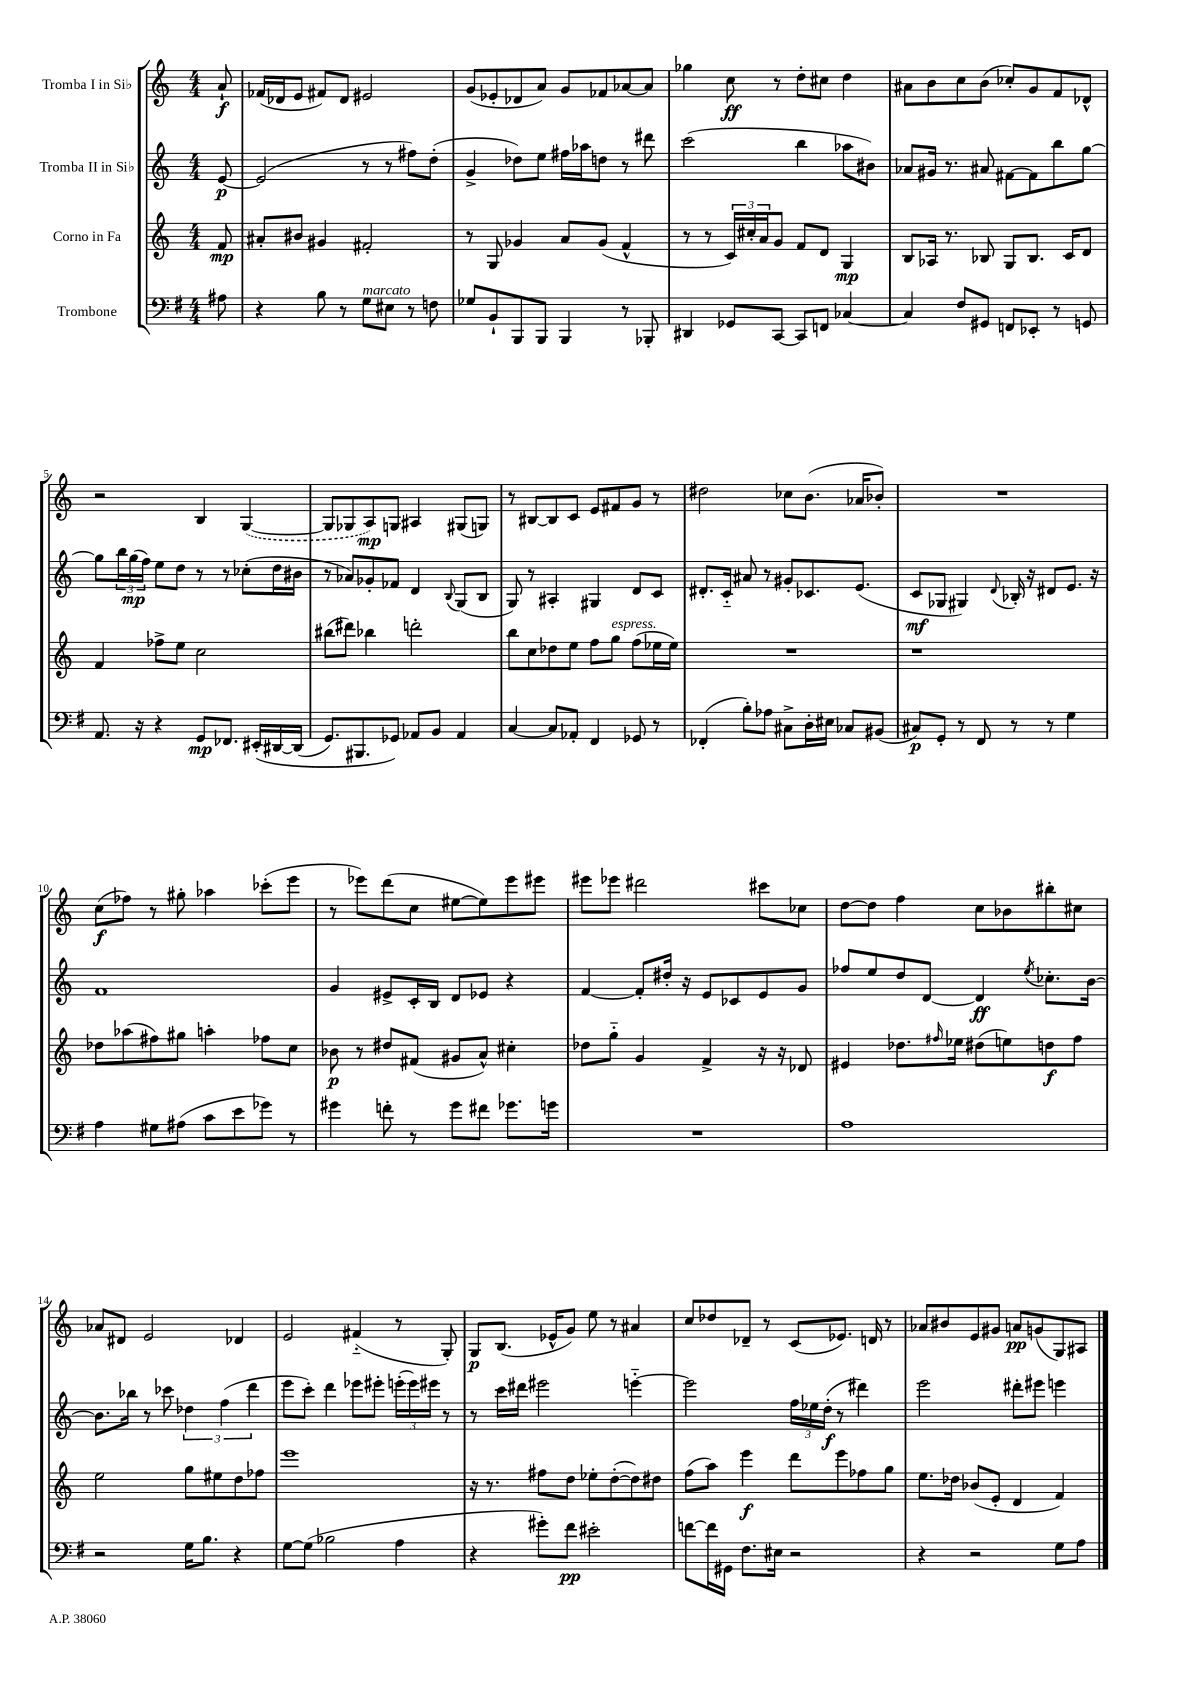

**kern	**kern	**kern	**kern
*staff4	*staff3	*staff2	*staff1
*clefF4	*clefG2	*clefG2	*clefG2
*k[f#]	*k[]	*k[]	*k[]
*M4/4	*M4/4	*M4/4	*M4/4
8A#	8f	[8e	8a`
=	=	=	=
4r	8a#'	(2e]	(16f-
.	.	.	16d-
.	8b#	.	8e
8B	4g#	.	8f#)
8r	.	.	8d-
8G	2f#'	8r	2e#
8E#	.	8r	.
8r	.	8ff#)	.
8F	.	(8dd'	.
=	=	=	=
8G-	8r	4g^	(8g
8BB`	8G	.	8e-'
8BBB	4g-	8dd-)	8d-
8BBB	.	8ee	8a)
4BBB	8a	16ff#	8g
.	.	16aa-	.
.	(8g-	8dd	8f-
8r	4f^^	8r	[8a-
8BBB-'	.	8ddd#	8a-]
=	=	=	=
4DD#	8r	(2ccc	4gg-
.	8r	.	.
8GG-	24c)	.	8cc
.	24cc#'	.	.
.	24a	.	.
[8CC	8g	.	8r
8CC]	8f	4bb	8dd'
8FF	8d	.	8cc#
[4C-	4G	8aa-	4dd
.	.	8b#)	.
=	=	=	=
4C-]	8B	8a-	8a#
.	16A-	16g#	8b
.	8.r	8.r	.
8F#	.	.	8cc
8GG#	8B-	8a#	(8b
8FF	8G	[8f#	8cc-')
8EE-'	8.B-	8f#]	8g
8r	.	8bb	8f
.	16c	.	.
8GG	8d	[8gg	8d-^^
=	=	=	=
8.AA	4f	8gg]	2r
.	.	24bb	.
.	.	(24gg	.
16r	.	.	.
.	.	24ff)	.
4r	8ff-^	8ee	.
.	8ee	8dd	.
8GG	2cc	8r	4B
8.FF-	.	8r	.
.	.	(8cc-'	([4G
&(16EE#'	.	.	.
[16DD#	.	16dd	.
(16DD#]	.	16b#	.
=	=	=	=
8.GG)	(8bb#	8r	8G]
.	8ddd#)	8a-)	8G-
8.BBB#	.	.	.
.	4bb-	8g-'	8A)
8GG-&)	.	8f-	8G
8AA-	2ddd'	4d	4A#
8BB	.	.	.
.	.	8qqB	.
4AA-	.	(8G	(8G#
.	.	8B	8G)
=	=	=	=
[4C	8bb	8G)	8r
.	8cc	8r	[8B#
8C]	8dd-	4A#'	8B#]
8AA-'	8ee	.	8c
4FF#	8ff	4G#	8e
.	8gg	.	8f#
8GG-	(8ff	8d	8g
8r	16ee-	8c	8r
.	16ee-)	.	.
=	=	=	=
(4FF-'	1r	8.d#'	2dd#
.	.	16c'~	.
8B')	.	8a#	.
8A-	.	8r	.
8C#^	.	8g#'	8cc-
16D'	.	8.c-	(8.b
16E#	.	.	.
8C-	.	.	.
.	.	(8.e	16a-
(8BB#	.	.	8b-')
=	=	=	=
8C#)	1r	8c	1r
8GG'	.	8G-	.
8r	.	4G#)	.
8FF#	.	.	.
.	.	8qqd	.
8r	.	16B-'	.
.	.	16r	.
8r	.	8d#	.
4G	.	8.e	.
.	.	16r	.
=	=	=	=
4A	8dd-	1f	(8cc
.	(8aa-	.	8ff-)
8G#	8ff#)	.	8r
(8A#	8gg#	.	8gg#'
8c	4aa'	.	4aa-
8e	.	.	.
8g-)	8ff-	.	(8ccc-'
8r	8cc	.	8eee
=	=	=	=
4g#	8b-	4g	8r
.	8r	.	8eee-)
8f'	8dd#	8e#^	(8ddd
8r	(8f#	16c'	8cc
.	.	16B	.
8g#	8g#	8d	[8ee#
8f#	8a^^)	8e-	8ee#])
8.g-	4cc#'	4r	8eee-
.	.	.	8eee#
16g	.	.	.
=	=	=	=
1r	8dd-	[4f	8eee#
.	8gg'~	.	8eee-
.	4g	8f']	2ddd#
.	.	16dd#'	.
.	.	16r	.
.	4f^	8e	.
.	.	8c-	.
.	16r	8e	8ccc#
.	16r	.	.
.	8d-	8g	8cc-
=	=	=	=
1A	4e#	8ff-	[8dd
.	.	8ee	8dd]
.	8.dd-	8dd	4ff
.	.	[8d	.
.	16qqff#	.	.
.	16ee-	.	.
.	(8dd#	4d]	8cc
.	8ee)	.	8b-
.	.	8qee	.
.	8dd	8.cc-'	8bb#'
.	8ff#	.	8cc#
.	.	[16b	.
=	=	=	=
2r	2ee	8.b]	8a-
.	.	.	8d#
.	.	16bb-	.
.	.	8r	2e
.	.	8ccc-	.
16G	8gg	6dd-	.
8.B	.	.	.
.	8ee#	.	.
.	.	(6ff	.
4r	8dd	.	4d-
.	.	6ddd	.
.	8ff-	.	.
=	=	=	=
[8G	1eee	8eee	2e
(8G]	.	8ccc')	.
2B-	.	4ddd	.
.	.	8eee-	(4f#'~
.	.	8eee#'	.
4A	.	(24eee'	8r
.	.	24eee)	.
.	.	24eee#	.
.	.	8r	8G')
=	=	=	=
4r	16r	8r	8G
.	8.r	.	.
.	.	16ccc	(8.B
.	.	16ddd#	.
8g#')	8ff#	2eee#	.
.	.	.	16e-^^
8f#	8dd	.	8g)
2e#'	8ee-'	.	8ee
.	([8dd'	.	8r
.	8dd])	[4eee'~	4a#
.	8dd#	.	.
=	=	=	=
[8f	(8ff	2eee]	8cc
16f]	8aa)	.	8dd-
16GG#	.	.	.
8.F#	4eee	.	8d-~
.	.	.	8r
16E#	.	.	.
2r	8ddd	24ff	(8c
.	.	24ee-	.
.	.	(24dd'	.
.	8eee	8r	8.e-)
.	8ff-	4ddd#)	.
.	.	.	16d
.	8gg	.	8r
=	=	=	=
4r	8.ee	2eee	8a-
.	.	.	8b#
.	16dd-	.	.
2r	(8b-	.	8e
.	8e'	.	8g#
.	4d	8ddd#'	8a
.	.	8eee#	(8g
8G	4f)	4eee	8G)
8A	.	.	8A#
==	==	==	==
*-	*-	*-	*-
